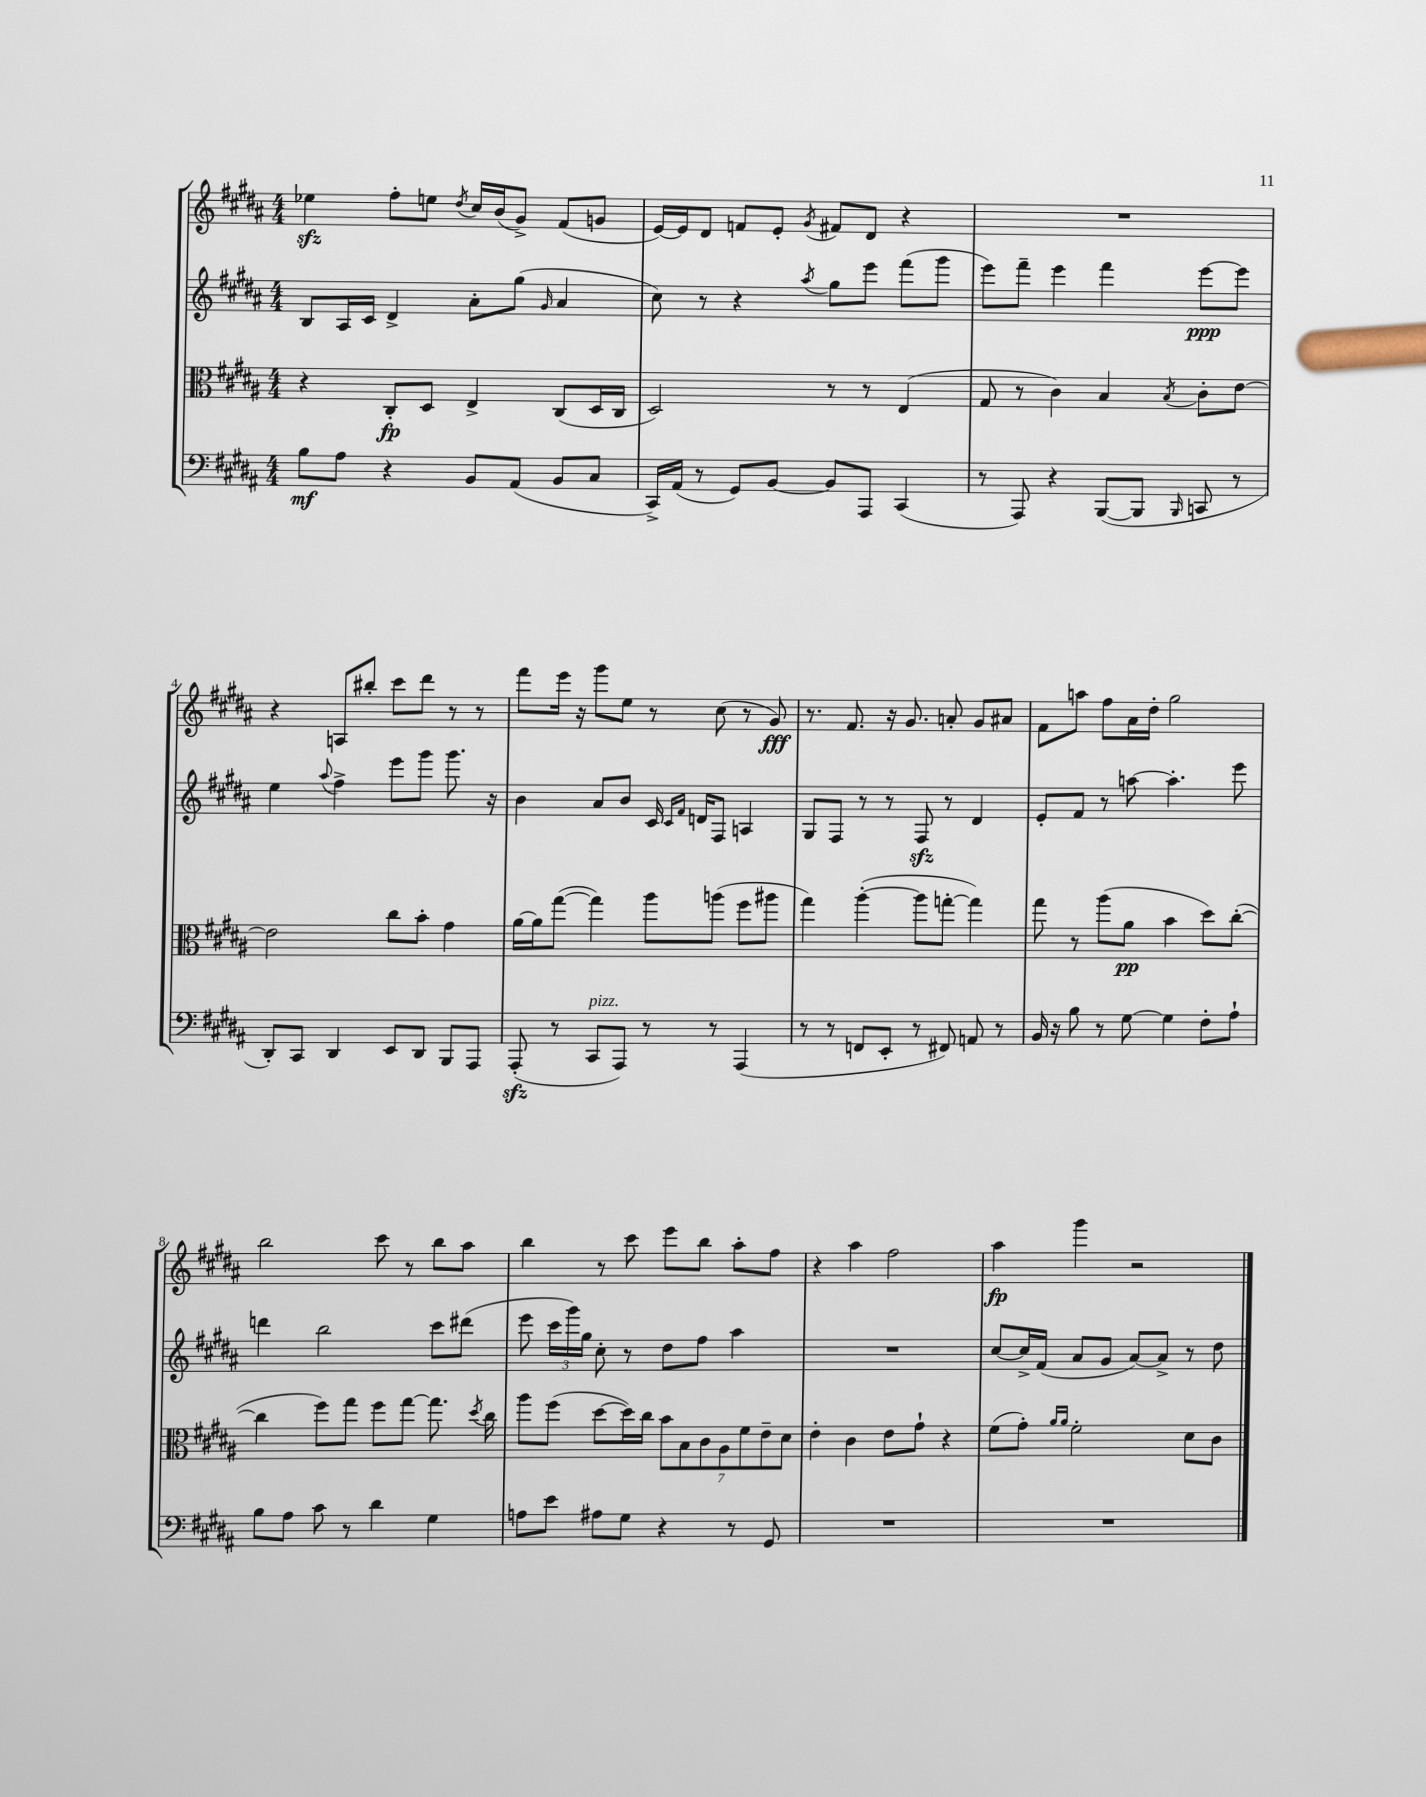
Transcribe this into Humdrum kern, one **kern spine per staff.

**kern	**kern	**kern	**kern
*staff4	*staff3	*staff2	*staff1
*clefF4	*clefC3	*clefG2	*clefG2
*k[f#c#g#d#a#]	*k[f#c#g#d#a#]	*k[f#c#g#d#a#]	*k[f#c#g#d#a#]
*M4/4	*M4/4	*M4/4	*M4/4
8B\L	4r	8B/L	4ee-\
8A#\J	.	16A#/L	.
.	.	16c#/JJ	.
4r	8C#'/L	4d#^/	8ff#'\L
.	8D#/J	.	8ee\J
.	.	.	8qdd#/
8BB/L	4E^/	8a#'\L	16cc#/LL
.	.	.	(16b/J
(8AA#/J	.	(8gg#\J	8g#^/J)
.	.	16qqg#/	.
8BB/L	(8C#/L	4a#/	(8f#/L
8C#/J	16D#/L	.	8g/J
.	16C#/JJ	.	.
=	=	=	=
16CC#^/LL)	2D#/)	8cc#\)	[16e/LL)
(16AA#/JJ	.	.	16e/]J
8r	.	8r	8d#/J
8GG#/L)	.	4r	8f/L
[8BB/J	.	.	8e'/J
.	.	8qaa#/	8qg#/
8BB/]L	8r	8gg#\L	8f#/L
8AAA#/J	8r	8eee\J	8d#/J
(4CC#/	(4E/	(8fff#\L	4r
.	.	8ggg#\J	.
=	=	=	=
8r	8G#/	8eee\L)	1r
8AAA#/)	8r	8fff#~\J	.
4r	4c#\)	4eee\	.
([8BBB/L	4B/	4fff#\	.
8BBB/]J	.	.	.
16qqBBB/	8qB/	.	.
8CC/	8c#'\L	[8eee\L	.
8r	[8e\J	8eee\]J	.
=	=	=	=
8DD#'/L)	2e\]	4ee\	4r
8CC#/J	.	.	.
.	.	8qqaa#/	.
4DD#/	.	4ff#^\	8A/L
.	.	.	8bb#'/J
8EE/L	8cc#\L	8eee\L	8ccc#\L
8DD#/J	8b'\J	8ggg#\J	8ddd#\J
8BBB/L	4g#\	8.ggg#\	8r
8AAA#/J	.	.	8r
.	.	16r	.
=	=	=	=
(8AAA#'/	[16a#\LL	4b\	8fff#\L
.	16a#\]J	.	.
8r	([8gg#\J	.	16eee\Jk
.	.	.	16r
8CC#/L	4gg#\])	8a#/L	8ggg#\L
8AAA#/J)	.	8b/J	8ee\J
8r	8aa#\L	16c#/	8r
.	.	16qqc#/LL	.
.	.	16qqf#/JJ	.
.	.	16d/LK	.
8r	(8aa\J	8F#/J	(8cc#\
(4AAA#/	8ff#\L	4A/	8r
.	8aa#\J	.	8g#/)
=	=	=	=
8r	4gg#\)	8G#/L	8.r
8r	.	8F#/J	.
.	.	.	8.f#/
8FF/L	([4aa#'\	8r	.
8EE'/J	.	8r	16r
.	.	.	8.g#/
8r	8aa#\]L	8F#/	.
8FF#/)	[8gg'\J	8r	8a'/
8AA/	4gg\])	4d#/	8g#/L
8r	.	.	8a#/J
=	=	=	=
16BB/	8gg#\	8e'/L	8f#\L
16r	.	.	.
8B\	8r	8f#/J	8aa\J
8r	(8aa#\L	8r	8ff#\L
[8G#\	8a#\J	[8aa\	16a#\L
.	.	.	16dd#'\JJ
4G#\]	4b\	4.aa'\]	2gg#\
8F#'\L	8dd#\L)	.	.
8A#`\J	([8cc#'\J	8eee\	.
=	=	=	=
8B\L	4cc#\]	4ddd\	2bb\
8A#\J	.	.	.
8c#\	8ff#\L)	2bb\	.
8r	8gg#\J	.	.
4d#\	8ff#\L	.	8ccc#\
.	[8gg#\J	.	8r
4G#\	8.gg#\]	8ccc#\L	8bb\L
.	.	(8ddd#\J	8aa#\J
.	8qdd#/	.	.
.	16cc#\	.	.
=	=	=	=
8A\L	8aa#\L	8eee\	4bb\
8e\J	(8ff#\J	24ccc#\LL	.
.	.	24ggg#\)	.
.	.	24gg#\JJ	.
8A#\L	[8dd#\L	8cc#'\	8r
8G#\J	16dd#\]L)	8r	8ccc#\
.	16cc#\JJ	.	.
4r	14b\L	8dd#\L	8eee\L
.	14B\	.	.
.	.	8ff#\J	8bb\J
.	14c#\	.	.
.	14A#\	.	.
8r	.	4aa#\	8aa#'\L
.	14f#\	.	.
.	14e~\	.	.
8GG#/	.	.	8ff#\J
.	14d#\J	.	.
=	=	=	=
1r	4e'\	1r	4r
.	4c#\	.	4aa#\
.	8e\L	.	2ff#\
.	8g#`\J	.	.
.	4r	.	.
=	=	=	=
1r	(8f#\L	[8cc#/L	4aa#\
.	8g#'\J)	16cc#^/]L	.
.	.	(16f#/JJ	.
.	16qqa#/LL	.	.
.	16qqa#/JJ	.	.
.	2f#'\	8a#/L	4ggg#\
.	.	8g#/J	.
.	.	[8a#/L)	2r
.	.	8a#^/]J	.
.	8d#\L	8r	.
.	8c#\J	8dd#\	.
==	==	==	==
*-	*-	*-	*-
